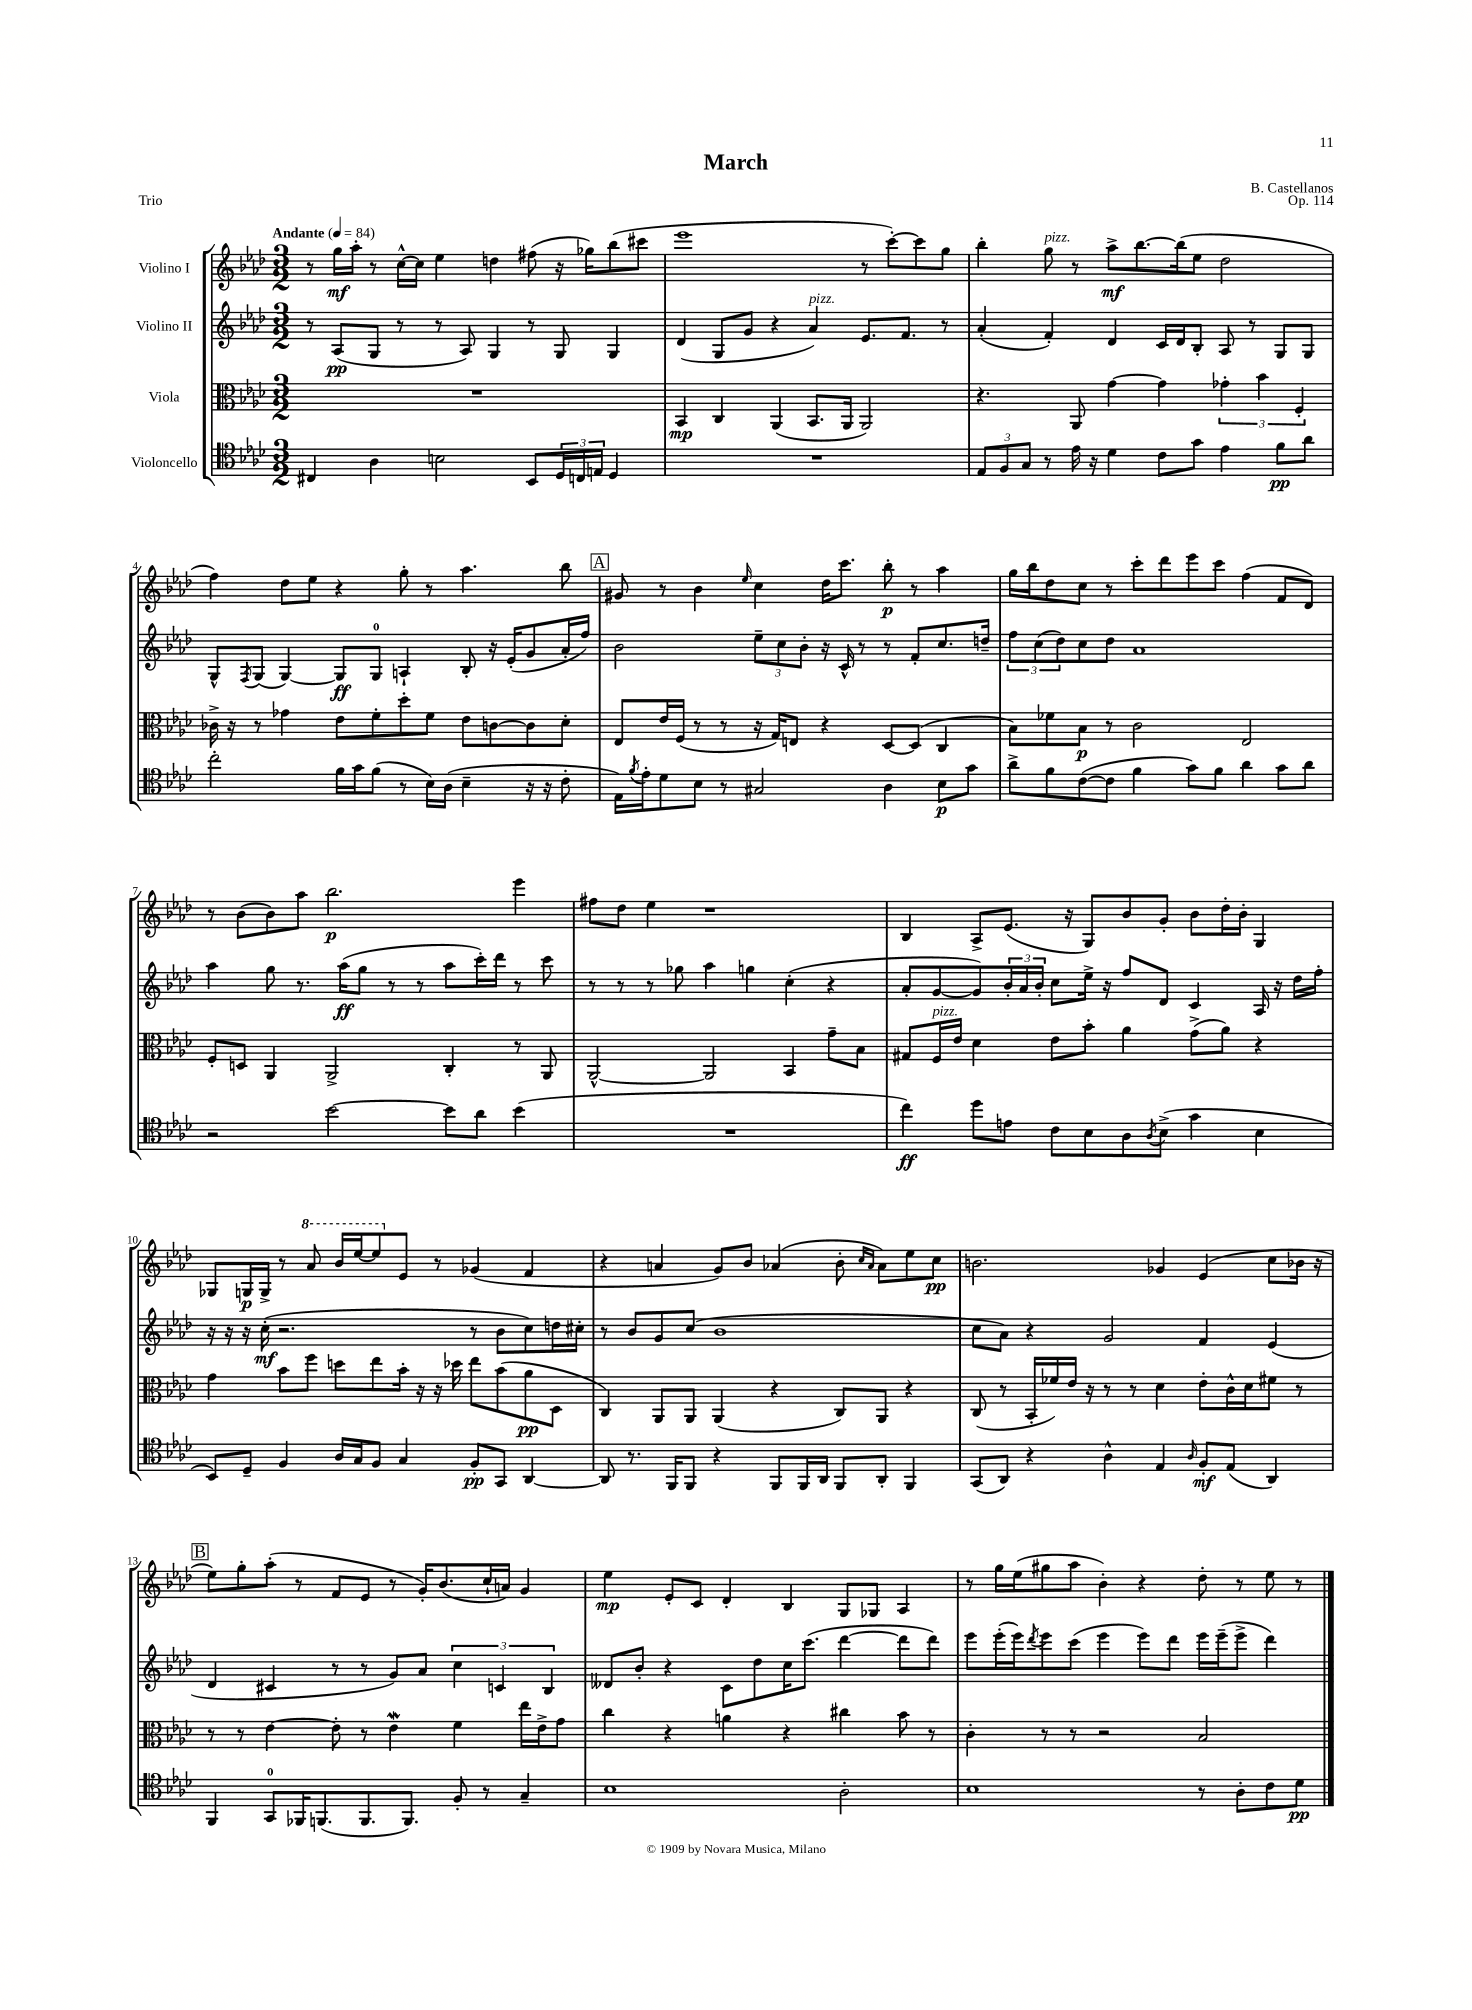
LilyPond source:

\header { title = "March" composer = "B. Castellanos" opus = "Op. 114" piece = "Trio" }
<<
\new StaffGroup <<
\new Staff = "s0" \with { instrumentName = "Violino I" } {
    \clef treble \key aes \major \numericTimeSignature \time 3/2 \tempo "Andante" 4 = 84
    r8 g''16\mf aes''16-. r8 c''16~-^ c''16 ees''4 d''4 fis''8( r16 ges''16) bes''8( cis'''8 |
    ees'''1 r8 c'''8~-.) c'''8 g''8 |
    bes''4-. g''8^\markup { \italic "pizz." } r8 aes''8->\mf bes''8.~ bes''16( ees''8 des''2 |
    f''4) des''8 ees''8 r4 g''8-. r8 aes''4. bes''8 |
    \mark \markup { \box "A" } gis'8 r8 bes'4 \grace { ees''16 } c''4 des''16 c'''8. bes''8-.\p r8 aes''4 |
    g''16 bes''16 des''8 c''8 r8 c'''8-. des'''8 ees'''8 c'''8 f''4( f'8 des'8) |
    r8 bes'8( bes'8) aes''8 bes''2.\p ees'''4 |
    fis''8 des''8 ees''4 r1 |
    bes4 aes8-> ees'8.( r16 g8) bes'8 g'8-. bes'8 des''16-. bes'16-. g4 |
    ges8 g16\p g16-> r8 \ottava #1 aes''8 bes''16 ees'''16~ ees'''8 \ottava #0 ees'8 r8 ges'4( f'4 |
    r4 a'4 g'8) bes'8 aes'4( bes'8-. \grace { c''16 aes'16 } aes'8) ees''8 c''8\pp |
    b'2. ges'4 ees'4( c''8 bes'16 r16 |
    \mark \markup { \box "B" } ees''8) g''8-. aes''8-.( r8 f'8 ees'8 r8 g'16-.) bes'8.( c''16-! a'16) g'4 |
    ees''4\mp ees'8-. c'8 des'4-. bes4 g8 ges8 aes4 |
    r8 g''16 ees''16( gis''8 aes''8 bes'4-.) r4 des''8-. r8 ees''8 r8 \bar "|." |
}
\new Staff = "s1" \with { instrumentName = "Violino II" } {
    \clef treble \key aes \major \numericTimeSignature \time 3/2
    r8 aes8\pp( g8 r8 r8 aes8) g4 r8 g8 g4 |
    des'4( g8 g'8 r4 aes'4^\markup { \italic "pizz." }) ees'8. f'8. r8 |
    aes'4-.( f'4-.) des'4 c'16 des'16 bes8-. aes8 r8 g8 g8 |
    g8-^ \acciaccatura { f8 } g8( g4~) g8\ff g8-0 a4-! bes8-. r16 ees'16-.( g'8 aes'16-. f''16) |
    \mark \markup { \box "A" } bes'2 \tuplet 3/2 { ees''8-- c''8 bes'8-. } r16 c'16-^ r8 r8 f'8-. c''8. d''16-- |
    \tuplet 3/2 { f''8 c''8( des''8) } c''8 des''8 aes'1 |
    aes''4 g''8 r8. aes''16\ff( g''8 r8 r8 aes''8 c'''16-.) des'''16 r8 c'''8 |
    r8 r8 r8 ges''8 aes''4 g''4 c''4-.( r4 |
    aes'8-. g'8~ g'8) \tuplet 3/2 { bes'16-. aes'16 bes'16-. } c''8 ees''16-> r16 f''8 des'8 c'4 aes16 r16 des''16 f''16-. |
    r16 r16 r16 c''16-.\mf( r2. r8 bes'8 c''8) d''16 cis''16-. |
    r8 bes'8 g'8 c''8( bes'1 |
    c''8 aes'8) r4 g'2 f'4 ees'4( |
    \mark \markup { \box "B" } des'4 cis'4 r8 r8 g'8) aes'8 \tuplet 3/2 { c''4 c'4 bes4 } |
    deses'8 bes'8-. r4 c'8 des''8 c''16 c'''8.( des'''4~ des'''8 des'''8) |
    ees'''8 ees'''16-.( ees'''16) \acciaccatura { des'''8 } ees'''8 c'''8( ees'''4 ees'''8) des'''8 ees'''16 ees'''16--( ees'''8-> des'''4) \bar "|." |
}
\new Staff = "s2" \with { instrumentName = "Viola" } {
    \clef alto \key aes \major \numericTimeSignature \time 3/2
    R1. |
    bes,4\mp c4 aes,4( bes,8. aes,16 aes,2) |
    r4. aes,8 g'4~ g'4 \tuplet 3/2 { ges'4-. bes'4 f4-. } |
    ces'16-> r16 r8 ges'4 ees'8 f'8-. des''8-. f'8 ees'8 c'8~ c'8 des'8-. |
    \mark \markup { \box "A" } ees8 ees'16 f16( r8 r8 r16 g16) e8 r4 des8~ des8( c4 |
    bes8) fes'8 bes8\p r8 c'2 ees2 |
    f8-. d8 aes,4 aes,2-> c4-. r8 aes,8 |
    aes,2~-^ aes,2 bes,4 g'8-- bes8 |
    gis8 f16^\markup { \italic "pizz." } ees'16 des'4 ees'8 bes'8-. aes'4 g'8->( aes'8) r4 |
    g'4 bes'8 f''8 d''8 ees''8 bes'16-. r16 r16 des''16 ees''8 bes'8( aes'8\pp des8 |
    c4) aes,8 aes,8 aes,4( r4 c8) aes,8 r4 |
    c8( r8 bes,16-. fes'16) ees'16 r16 r8 r8 des'4 ees'8-. c'16-^ des'16 fis'8 r8 |
    \mark \markup { \box "B" } r8 r8 ees'4~ ees'8-. r8 ees'4\mordent f'4 ees''16 ees'16-> g'8 |
    c''4 r4 a'4 r4 cis''4 bes'8 r8 |
    c'4-. r8 r8 r2 bes2 \bar "|." |
}
\new Staff = "s3" \with { instrumentName = "Violoncello" } {
    \clef tenor \key aes \major \numericTimeSignature \time 3/2
    cis4 aes4 b2 bes,8 \tuplet 3/2 { des16 c16 e16 } des4 |
    R1. |
    \tuplet 3/2 { ees8 f8 g8 } r8 ees'16 r16 des'4 c'8 g'8 ees'4 f'8\pp aes'8 |
    c''2-. f'16 g'16 f'8( r8 bes16) aes16( bes4-- r16 r16 c'8-. |
    \mark \markup { \box "A" } ees16) \acciaccatura { f'8 } ees'16-. des'8 bes8 r8 gis2 aes4 bes8\p g'8 |
    aes'8-> f'8 c'8~( c'8 f'4 g'8) f'8 aes'4 g'8 aes'8 |
    r2 bes'2~ bes'8 aes'8 bes'4( |
    R1. |
    c''4\ff) des''8 e'8 c'8 bes8 aes8 \acciaccatura { aes8 } bes8->( g'4 bes4 |
    bes,8) des8-- f4 aes16 g16 f8 g4 f8-.\pp g,8 aes,4~ |
    aes,8 r8. f,16 f,8 r4 f,8 f,16 aes,16 f,8 aes,8-. f,4 |
    g,8( aes,8) r4 aes4-^ ees4 \grace { aes16 } f8-.\mf ees8( aes,4) |
    \mark \markup { \box "B" } f,4 g,8-0 fes,16 f,8.( f,8. f,8.) f8-. r8 g4-- |
    bes1 aes2-. |
    bes1 r8 aes8-. c'8 des'8\pp \bar "|." |
}
>>
>>
